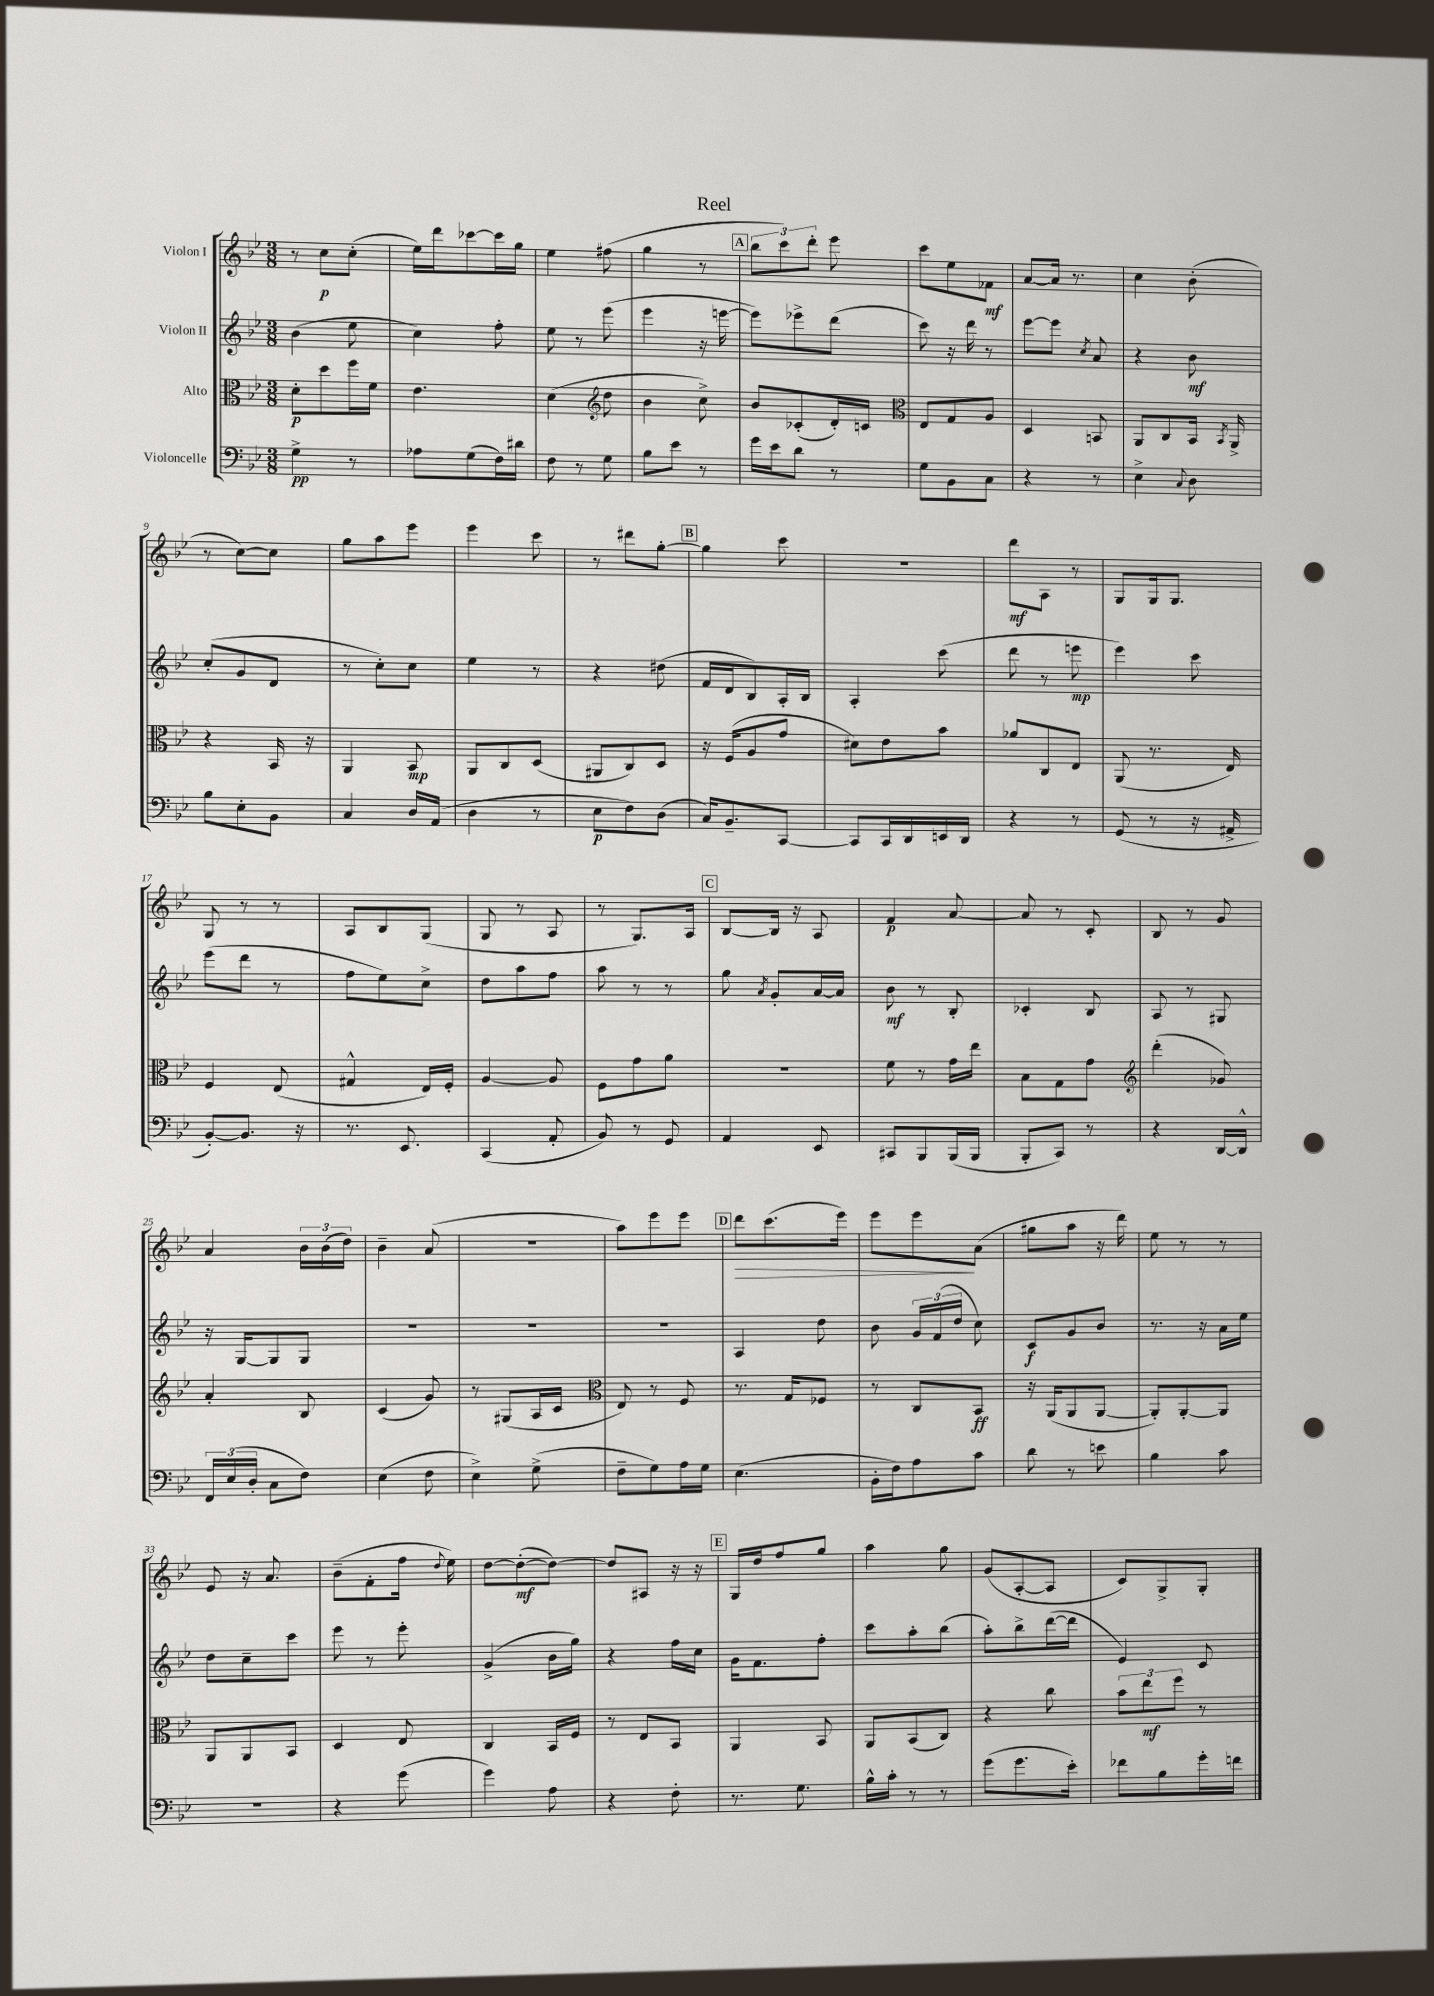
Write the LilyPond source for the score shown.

\header { title = "Reel" }
<<
\new StaffGroup <<
\new Staff = "s0" \with { instrumentName = "Violon I" } {
    \clef treble \key bes \major \numericTimeSignature \time 3/8
    \autoBeamOff r8 c''8[\p c''8]-.( |
    ees''16[) d'''16 ces'''8~ ces'''16 g''16] |
    ees''4 fis''8( |
    g''4 r8 |
    \mark \markup { \box "A" } \tuplet 3/2 { bes''8[ c'''8) d'''8]-. } ees'''8 |
    c'''8[ ees''8 fes'8]\mf |
    a'8[~ a'16] r8. |
    c''4 bes'8-.( |
    r8 c''8[~) c''8] |
    g''8[ a''8 ees'''8] |
    ees'''4 c'''8 |
    r8 dis'''8[ g''8]~-. |
    \mark \markup { \box "B" } g''4 c'''8 |
    R4. |
    d'''8[\mf a8] r8 |
    g8[ g16 g8.] |
    g8 r8 r8 |
    a8[ bes8 g8]( |
    g8 r8 a8 |
    r8 g8.[) a16] |
    \mark \markup { \box "C" } bes8[~ bes16] r16 a8 |
    f'4\p a'8~ |
    a'8 r8 c'8-. |
    bes8 r8 g'8 |
    a'4 \tuplet 3/2 { bes'16[ bes'16( d''16]) } |
    bes'4-- a'8( |
    R4. |
    a''8[) ees'''8 ees'''8] |
    \mark \markup { \box "D" } d'''8[\> c'''8.( ees'''16]) |
    ees'''8[ ees'''8\! a'8]( |
    gis''8[ a''8] r16 d'''16) |
    ees''8 r8 r8 |
    ees'8 r16 a'8. |
    bes'8[--( f'8-. f''16] \appoggiatura { d''8 } ees''16) |
    d''8[~ d''8~-.\mf( d''8]~) |
    d''8[ ais8] r16 r16 |
    \mark \markup { \box "E" } g16[ d''16 f''8 g''8] |
    a''4 g''8 |
    g'8[( a8~-. a8] |
    c'8[) g8-> g8]-. \bar "|." |
}
\new Staff = "s1" \with { instrumentName = "Violon II" } {
    \clef treble \key bes \major \numericTimeSignature \time 3/8
    \autoBeamOff bes'4( ees''8 |
    c''4) f''8-. |
    ees''8 r8 ees'''8( |
    ees'''4 r16 e'''16~ |
    \mark \markup { \box "A" } e'''8[) ees'''8-> d'''8]( |
    c'''8) r16 d'''16 r8 |
    ees'''8[~ ees'''8] \acciaccatura { c''8 } a'8 |
    r4 bes'8\mf |
    c''8[-.( g'8 d'8] |
    r8 c''8[-.) c''8] |
    ees''4 r8 |
    r4 dis''8( |
    \mark \markup { \box "B" } f'16[ d'16 bes8) a16-. bes16] |
    a4-. c'''8( |
    d'''8 r8 e'''8\mp |
    ees'''4) c'''8 |
    ees'''8[( d'''8] r8 |
    f''8[ ees''8) c''8]-> |
    d''8[ a''8 f''8] |
    a''8 r8 r8 |
    \mark \markup { \box "C" } g''8 \acciaccatura { a'8 } g'8[-. a'16~ a'16] |
    bes'8\mf r8 bes8-. |
    ces'4-. bes8 |
    a8 r8 gis8 |
    r16 g16[~ g8 g8] |
    R4. |
    R4. |
    R4. |
    \mark \markup { \box "D" } a4 d''8 |
    bes'8 \tuplet 3/2 { g'16[ f'16( d''16] } c''8) |
    c'8[\f g'8 bes'8] |
    r8. r16 a'16[ ees''16] |
    d''8[ c''8-- c'''8] |
    ees'''8 r8 ees'''8-. |
    g'4->( bes'16[ g''16]) |
    r4 f''16[ c''16] |
    \mark \markup { \box "E" } g'16[ f'8. f''8]-. |
    c'''8[ a''8-. bes''8]( |
    a''8[-.) bes''8-> d'''16~( d'''16] |
    ees'4) c'8 \bar "|." |
}
\new Staff = "s2" \with { instrumentName = "Alto" } {
    \clef alto \key bes \major \numericTimeSignature \time 3/8
    \autoBeamOff d'8[-.\p d''8 f''16 f'16] |
    ees'4. |
    d'4( \clef treble d''8 |
    bes'4 c''8->) |
    \mark \markup { \box "A" } bes'8[ ces'8-.( d'16-.) c'16] |
    \clef alto ees8[ g8 a8] |
    d4 b,8 |
    a,8[ c8 bes,16] \acciaccatura { bes,8 } a,16-> |
    r4 bes,16 r16 |
    a,4 bes,8\mp |
    a,8[ c8 d8]( |
    ais,8[ c8) d8] |
    \mark \markup { \box "B" } r16 f16[( a8 g'8] |
    dis'8[) ees'8 bes'8] |
    aes'8[ c8 ees8] |
    a,8( r8. ees16) |
    f4 ees8( |
    gis4-^ ees16[) f16]-. |
    a4~ a8 |
    f8[ g'8 a'8] |
    \mark \markup { \box "C" } R4. |
    f'8 r8 g'16[ ees''16] |
    bes8[ g8 g'8] |
    \clef treble d'''4-.( ges'8) |
    a'4-. bes8 |
    c'4( g'8) |
    r8 gis8[( a16 c'16] |
    \clef alto ees8) r8 f8 |
    \mark \markup { \box "D" } r8. g16[ fes8] |
    r8 c8[ bes,8]\ff |
    r16 a,16[( a,8 a,8]~ |
    a,8[-.) a,8~-. a,8] |
    a,8[ a,8 bes,8] |
    d4 ees8 |
    c4 bes,16[ f16] |
    r8 ees8[ bes,8] |
    \mark \markup { \box "E" } a,4 bes,8 |
    a,8[ bes,8( c8]) |
    r4 c''8 |
    \tuplet 3/2 { bes'8[ ees''8\mf f''8] } r8 \bar "|." |
}
\new Staff = "s3" \with { instrumentName = "Violoncelle" } {
    \clef bass \key bes \major \numericTimeSignature \time 3/8
    \autoBeamOff g4->\pp r8 |
    aes8[ g8( f16) dis'16] |
    f8 r8 g8 |
    bes8[ ees'8] r8 |
    \mark \markup { \box "A" } g'16[ ees'16 d'8] r8 |
    g8[ bes,8 c8] |
    r4 r8 |
    ees4-> \appoggiatura { c8 } d8 |
    bes8[ ees8-. bes,8] |
    c4 d16[ a,16]( |
    d4 r8 |
    ees8[\p f8) d8]( |
    \mark \markup { \box "B" } c16[) bes,8.-- c,8]~ |
    c,8[ c,16 d,16 e,16 d,16] |
    r4 r8 |
    g,8( r8 r16 ais,16-> |
    bes,8[~-.) bes,8.] r16 |
    r8. ees,8. |
    c,4( a,8-. |
    bes,8) r8 g,8 |
    \mark \markup { \box "C" } a,4 ees,8 |
    cis,8[ bes,,8 bes,,16( bes,,16] |
    bes,,8[-. c,8]) r8 |
    r4 d,16[~ d,16]-^ |
    \tuplet 3/2 { f,16[ ees16( d16]-. } c8[ f8]) |
    ees4( f8 |
    ees4->) g8->( |
    f8[-- g8) a16 g16] |
    \mark \markup { \box "D" } ees4.( |
    bes,16[-. f16) a8 c'8] |
    d'8 r8 e'8 |
    bes4 c'8 |
    R4. |
    r4 g'8( |
    g'4) a8 |
    r4 f8-. |
    \mark \markup { \box "E" } r8. g8. |
    bes16[-^ c'16]-. r8 r8 |
    g'8[( g'8. ees'16]-.) |
    fes'8[ bes8 g'16-. f'16] \bar "|." |
}
>>
>>
